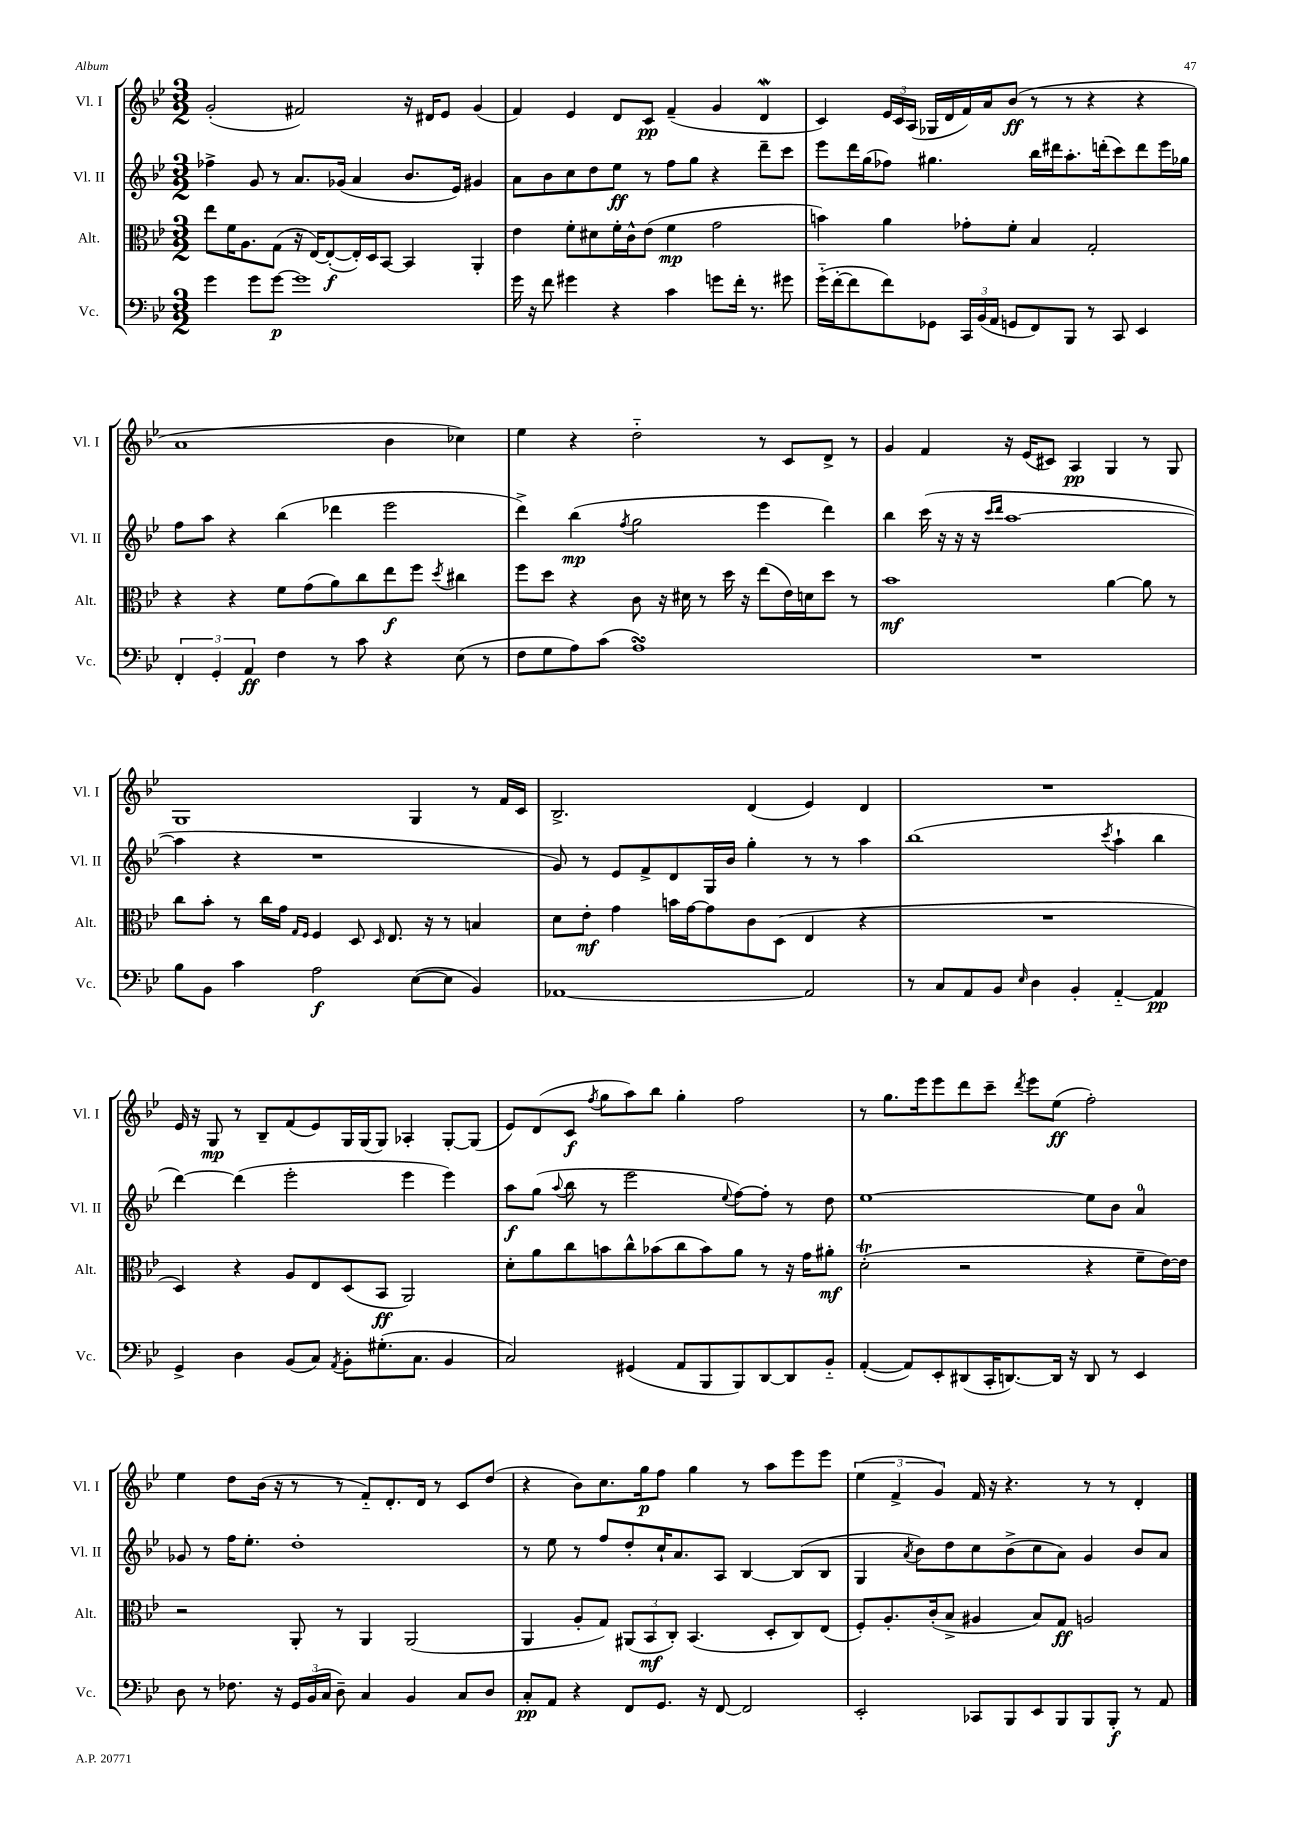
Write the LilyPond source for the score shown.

<<
\new StaffGroup <<
\new Staff = "s0" \with { instrumentName = "Vl. I" shortInstrumentName = "Vl. I" } {
    \clef treble \key bes \major \numericTimeSignature \time 3/2
    \autoBeamOff g'2-.( fis'2) r16 dis'16[ ees'8] g'4( |
    f'4) ees'4 d'8[ c'8]\pp f'4--( g'4 d'4\mordent |
    c'4) \tuplet 3/2 { ees'16[ c'16 a16]( } ges16[ d'16 f'16) a'16 bes'8]\ff( r8 r8 r4 r4 |
    a'1 bes'4 ces''4) |
    ees''4 r4 d''2-_ r8 c'8[ d'8]-> r8 |
    g'4 f'4 r16 ees'16[( cis'8]) a4\pp g4 r8 g8 |
    g1 g4 r8 f'16[ c'16] |
    bes2.-> d'4( ees'4) d'4 |
    R1. |
    ees'16 r16 g8\mp r8 bes8[-- f'8( ees'8) g16 g16( g8]) aes4-. g8[~-. g8]( |
    ees'8[) d'8( c'8]\f \acciaccatura { f''8 } g''8[ a''8) bes''8] g''4-. f''2 |
    r8 g''8.[ ees'''16 ees'''8 d'''8 c'''8]-- \acciaccatura { d'''8 } ees'''8[ ees''8]\ff( f''2-.) |
    ees''4 d''8[ bes'16]( r16 r8 r8 f'8[-_) d'8.-. d'16] r8 c'8[ d''8]( |
    r4 bes'8[) c''8. g''16\p f''8] g''4 r8 a''8[ ees'''8 ees'''8] |
    \tuplet 3/2 { ees''4( f'4-> g'4) } f'16 r16 r4. r8 r8 d'4-. \bar "|." |
}
\new Staff = "s1" \with { instrumentName = "Vl. II" shortInstrumentName = "Vl. II" } {
    \clef treble \key bes \major \numericTimeSignature \time 3/2
    \autoBeamOff fes''4-> g'8 r8 a'8.[ ges'16]( a'4 bes'8.[ ees'16]) gis'4 |
    a'8[ bes'8 c''8 d''8 ees''8]\ff r8 f''8[ g''8] r4 d'''8[-- c'''8] |
    ees'''8[ d'''16 g''16( fes''8]) gis''4. bes''16[ dis'''16 a''8.-. d'''16-.( c'''8) d'''8 ees'''16 ges''16] |
    f''8[ a''8] r4 bes''4( des'''4 ees'''2 |
    d'''4->) bes''4\mp( \acciaccatura { f''8 } g''2 ees'''4 d'''4) |
    bes''4 c'''16( r16 r16 r16 \grace { c'''16[ d'''16] } a''1~ |
    a''4 r4 r1 |
    g'8) r8 ees'8[ f'8-> d'8 g16 bes'16] g''4-. r8 r8 a''4 |
    bes''1( \acciaccatura { c'''8 } a''4-! bes''4 |
    d'''4~) d'''4( ees'''2-. ees'''4 ees'''4) |
    a''8[\f g''8]( \appoggiatura { a''8 } bes''8 r8 ees'''2 \appoggiatura { ees''8 } f''8[~) f''8]-. r8 d''8 |
    ees''1~ ees''8[ bes'8] a'4-0 |
    ges'8 r8 f''16[ ees''8.]-. d''1-. |
    r8 ees''8 r8 f''8[ d''8-. c''16-! a'8. a8] bes4~ bes8[( bes8] |
    g4 \acciaccatura { a'8 } bes'8[) d''8 c''8 bes'8->( c''8 a'8]) g'4 bes'8[ a'8] \bar "|." |
}
\new Staff = "s2" \with { instrumentName = "Alt." shortInstrumentName = "Alt." } {
    \clef alto \key bes \major \numericTimeSignature \time 3/2
    \autoBeamOff ees''8[ f'16 a8. g8]( r16 ees16[~) ees8~-.\f( ees16-.) d16 bes,8]~ bes,4 a,4-. |
    ees'4 f'8[-. dis'8 f'16-. c'16-^ ees'8]( f'4\mp g'2 |
    b'4) a'4 ges'8[-. f'8]-. bes4 g2-. |
    r4 r4 f'8[ g'8( a'8) c''8 ees''8\f f''8] \acciaccatura { d''8 } cis''4 |
    f''8[ d''8] r4 c'8 r16 dis'16 r8 d''16 r16 ees''8[( ees'16) d'16 d''8] r8 |
    bes'1\mf a'4~ a'8 r8 |
    c''8[ bes'8]-. r8 c''16[ g'16] \grace { g16[ f16] } f4 d8 \grace { d16 } ees8. r16 r8 b4 |
    d'8[ ees'8]-.\mf g'4 b'16[ g'16~ g'8 c'8 d8]( ees4 r4 |
    R1. |
    d4) r4 a8[ ees8 d8( bes,8]\ff a,2) |
    d'8[-. a'8 c''8 b'8 c''8-^ bes'8( c''8 bes'8) a'8] r8 r16 g'16[ ais'8]-.\mf |
    d'2-.\trill( r2 r4 f'8[-- ees'16~) ees'16] |
    r2 a,8-. r8 a,4 a,2( |
    a,4 a8[-. g8]) \tuplet 3/2 { ais,8[( bes,8\mf c8]-.) } bes,4.( d8[-. c8) ees8]( |
    f8[-.) a8.-. c'16-.( bes8]-> ais4 bes8[) g8]\ff a2 \bar "|." |
}
\new Staff = "s3" \with { instrumentName = "Vc." shortInstrumentName = "Vc." } {
    \clef bass \key bes \major \numericTimeSignature \time 3/2
    \autoBeamOff g'4 g'8[ g'8]~\p g'1 |
    g'16 r16 f'8 gis'4 r4 c'4 g'8[ f'16]-. r8. gis'8 |
    g'16[-_( f'16~-. f'8 f'8) ges,8] \tuplet 3/2 { c,16[ bes,16( a,16] } g,8[ f,8) bes,,8] r8 c,8 ees,4 |
    \tuplet 3/2 { f,4-. g,4-. a,4\ff } f4 r8 c'8 r4 ees8( r8 |
    f8[ g8 a8) c'8]( a1\turn) |
    R1. |
    bes8[ bes,8] c'4 a2\f ees8[~( ees8] bes,4) |
    aes,1~ aes,2 |
    r8 c8[ a,8 bes,8] \grace { ees16 } d4 bes,4-. a,4~-_ a,4\pp |
    g,4-> d4 bes,8[( c8]) \acciaccatura { a,8 } bes,8[-. gis8.-.( c8.] bes,4 |
    c2) gis,4( a,8[ bes,,8 bes,,8) d,8~ d,8 bes,8]-_ |
    a,4~-.( a,8[) ees,8-. dis,8( c,16-. d,8.~) d,16] r16 d,8 r8 ees,4 |
    d8 r8 fes8. r16 \tuplet 3/2 { g,16[ bes,16( c16] } d8--) c4 bes,4 c8[ d8] |
    c8[-.\pp a,8] r4 f,8[ g,8.] r16 f,8~ f,2 |
    ees,2-. ces,8[ bes,,8 ees,8 bes,,8 bes,,8 bes,,8]-.\f r8 a,8 \bar "|." |
}
>>
>>
\layout { \context { \Score \remove "Bar_number_engraver" } }
